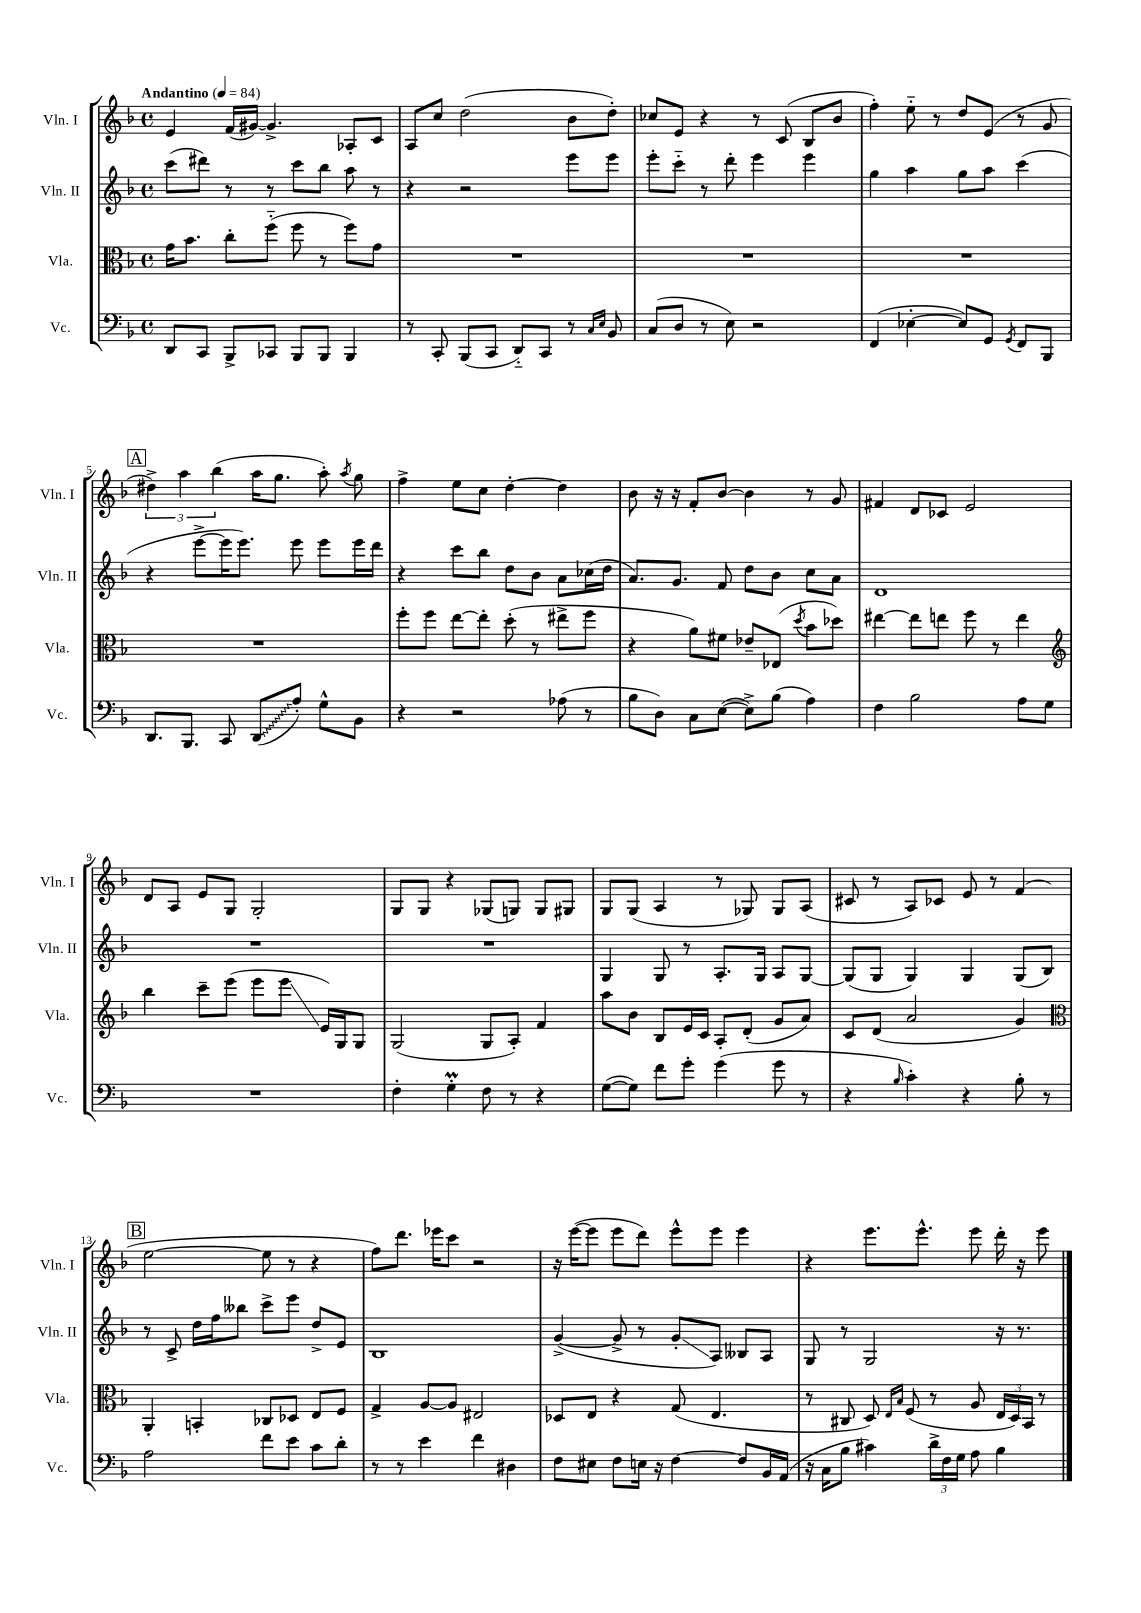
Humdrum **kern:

**kern	**kern	**kern	**kern
*staff4	*staff3	*staff2	*staff1
*clefF4	*clefC3	*clefG2	*clefG2
*k[b-]	*k[b-]	*k[b-]	*k[b-]
*M4/4	*M4/4	*M4/4	*M4/4
*met(c)	*met(c)	*met(c)	*met(c)
*MM84	*MM84	*MM84	*MM84
8DD/L	16g\LK	(8ccc\L	4e/
.	8.b-\J	.	.
8CC/J	.	8ddd#\J)	.
8BBB-^/L	8cc'\L	8r	(16f/LL
.	.	.	[16g#/JJ)
8CC-/J	(8ff'~\J	8r	4.g#^/]
8BBB-/L	8ff\	8ccc\L	.
8BBB-/J	8r	8bb-\J	.
4BBB-/	8ff\L)	8aa\	8A-'/L
.	8g\J	8r	8c/J
=	=	=	=
8r	1r	4r	8A/L
8CC'/	.	.	8cc/J
(8BBB-/L	.	2r	(2dd\
8CC/J	.	.	.
8DD'~/L)	.	.	.
8CC/J	.	.	.
8r	.	8eee\L	8b-\L
16qqC/LL	.	.	.
16qqE/JJ	.	.	.
8BB-/	.	8eee\J	8dd'\J)
=	=	=	=
(8C/L	1r	8eee'\L	8cc-/L
8D/J	.	8ccc'~\J	8e/J
8r	.	8r	4r
8E\)	.	8ddd'\	.
2r	.	4eee\	8r
.	.	.	(8c/
.	.	4eee\	8B-/L
.	.	.	8b-/J
=	=	=	=
(4FF/	1r	4gg\	4ff'\)
[4E-'\	.	4aa\	8ee'~\
.	.	.	8r
8E-/]L)	.	8gg\L	8dd/L
8GG/J	.	8aa\J	(8e/J
8qGG/	.	.	.
8FF/L	.	(4ccc\	8r
8BBB-/J	.	.	8g/
=	=	=	=
8.DD/L	1r	4r	6dd#^\)
.	.	.	6aa\
8.BBB-/J	.	.	.
.	.	[8eee^\L	.
.	.	.	(6bb-\
8CC/	.	16eee\]K	.
.	.	8.eee\J)	.
(8DD/L	.	.	16aa\LK
.	.	.	8.gg\J
8A'/J)	.	8eee\	.
8G^^\L	.	8eee\L	8aa'\)
.	.	.	8qaa/
8BB-\J	.	16eee\L	8gg\
.	.	16ddd\JJ	.
=	=	=	=
4r	8ff'\L	4r	4ff^\
.	8ff\J	.	.
2r	[8ee\L	8ccc\L	8ee\L
.	8ee'\]J	8bb-\J	8cc\J
.	(8dd'\	8dd\L	[4dd'\
.	8r	8b-\J	.
(8A-\	8ee#^\L	8a\L	4dd\]
8r	8ff\J	(16cc-\L	.
.	.	16dd\JJ	.
=	=	=	=
8B-\L	4r	8.a/L)	8b-\
8D\J)	.	.	16r
.	.	8.g/J	16r
8C\L	8a\L)	.	8f'/L
([8E\J	8f#\J	8f/	[8b-/J
8E^\]L)	8e-~/L	8dd\L	4b-\]
(8B-\J	(8E-/J	8b-\J	.
.	8qdd/	.	.
4A\)	8b-\L	8cc\L	8r
.	8dd-\J)	8a\J	8g/
=	=	=	=
4F\	[4ee#\	1d	4f#/
2B-\	8ee#\]L	.	8d/L
.	8ee\J	.	8c-/J
.	8ff\	.	2e/
.	8r	.	.
8A\L	4ee\	.	.
8G\J	.	.	.
=	=	=	=
*	*clefG2	*	*
1r	4bb-\	1r	8d/L
.	.	.	8A/J
.	8ccc~\L	.	8e/L
.	(8eee\J	.	8G/J
.	8eee\L	.	2G'/
.	8eee\J	.	.
.	16e/LL)	.	.
.	16G/J	.	.
.	8G/J	.	.
=	=	=	=
4F'\	(2G/	1r	8G/L
.	.	.	8G/J
4G'\	.	.	4r
8F\	8G/L	.	(8G-/L
8r	8A'/J)	.	8G/J)
4r	4f/	.	8G/L
.	.	.	8G#/J
=	=	=	=
([8G\L	8aa\L	4G/	8G/L
8G\]J)	8b-\J	.	(8G/J
8f\L	8B-/L	8G/	4A/
8g'\J	16e/L	8r	.
.	16c/JJ	.	.
(4g\	8A'/L	8.A'/L	8r
.	(8d'/J	.	8G-/)
.	.	16G/Jk	.
8g\	8g/L	8A/L	8G-/L
8r	8a/J)	[8G/J	(8A/J
=	=	=	=
4r	8c/L	(8G/]L	8c#/
.	(8d/J	8G/J	8r
16qqB-/	.	.	.
4c'\)	2a/	4G/)	8A/L)
.	.	.	8c-/J
4r	.	4G/	8e/
.	.	.	8r
8B-'\	4g/)	(8G/L	(4f/
8r	.	8B-/J)	.
=	=	=	=
*	*clefC3	*	*
2A\	4AA'/	8r	[2ee\
.	.	8c^/	.
.	4BB'/	16dd\LL	.
.	.	16ff\J	.
.	.	8bb--\J	.
8f\L	8C-/L	8ccc^\L	8ee\]
8e\J	8D-/J	8eee\J	8r
8c\L	8E/L	8dd^/L	4r
8d'\J	8F/J	8e/J	.
=	=	=	=
8r	4G^/	1B-	8ff\L)
8r	.	.	8.ddd\J
4e\	[8A/L	.	.
.	.	.	16eee-\LK
.	8A/]J	.	8ccc\J
4f\	2E#/	.	2r
4D#\	.	.	.
=	=	=	=
8F\L	8D-/L	([4g^/	16r
.	.	.	([16eee\LK
8E#\J	8E/J	.	8eee\]J
8F\L	4r	8g^/]	8eee\L
16E\Jk	.	8r	8ddd\J)
16r	.	.	.
[4F\	(8G/	8g'/L	8eee^^\L
.	4.E/	8A/J)	8eee\J
8F/]L	.	8B--/L	4eee\
16BB-/L	.	8A/J	.
(16AA/JJ	.	.	.
=	=	=	=
16r	8r	8G/	4r
16C\LK	.	.	.
8B-\J	8C#/	8r	.
4c#\)	8D/)	2G/	8.eee\L
.	16qqE/LL	.	.
.	16qqB-/JJ	.	.
.	(8F/	.	.
.	.	.	8.eee^^\J
24d^\LL	8r	.	.
24F\	.	.	.
24G\JJ	.	.	.
8A\	8A/	.	8eee\
4B-\	24E/LL	16r	16ddd'\
.	24D/)	.	.
.	.	8.r	16r
.	24BB-/JJ	.	.
.	8r	.	8eee\
==	==	==	==
*-	*-	*-	*-
